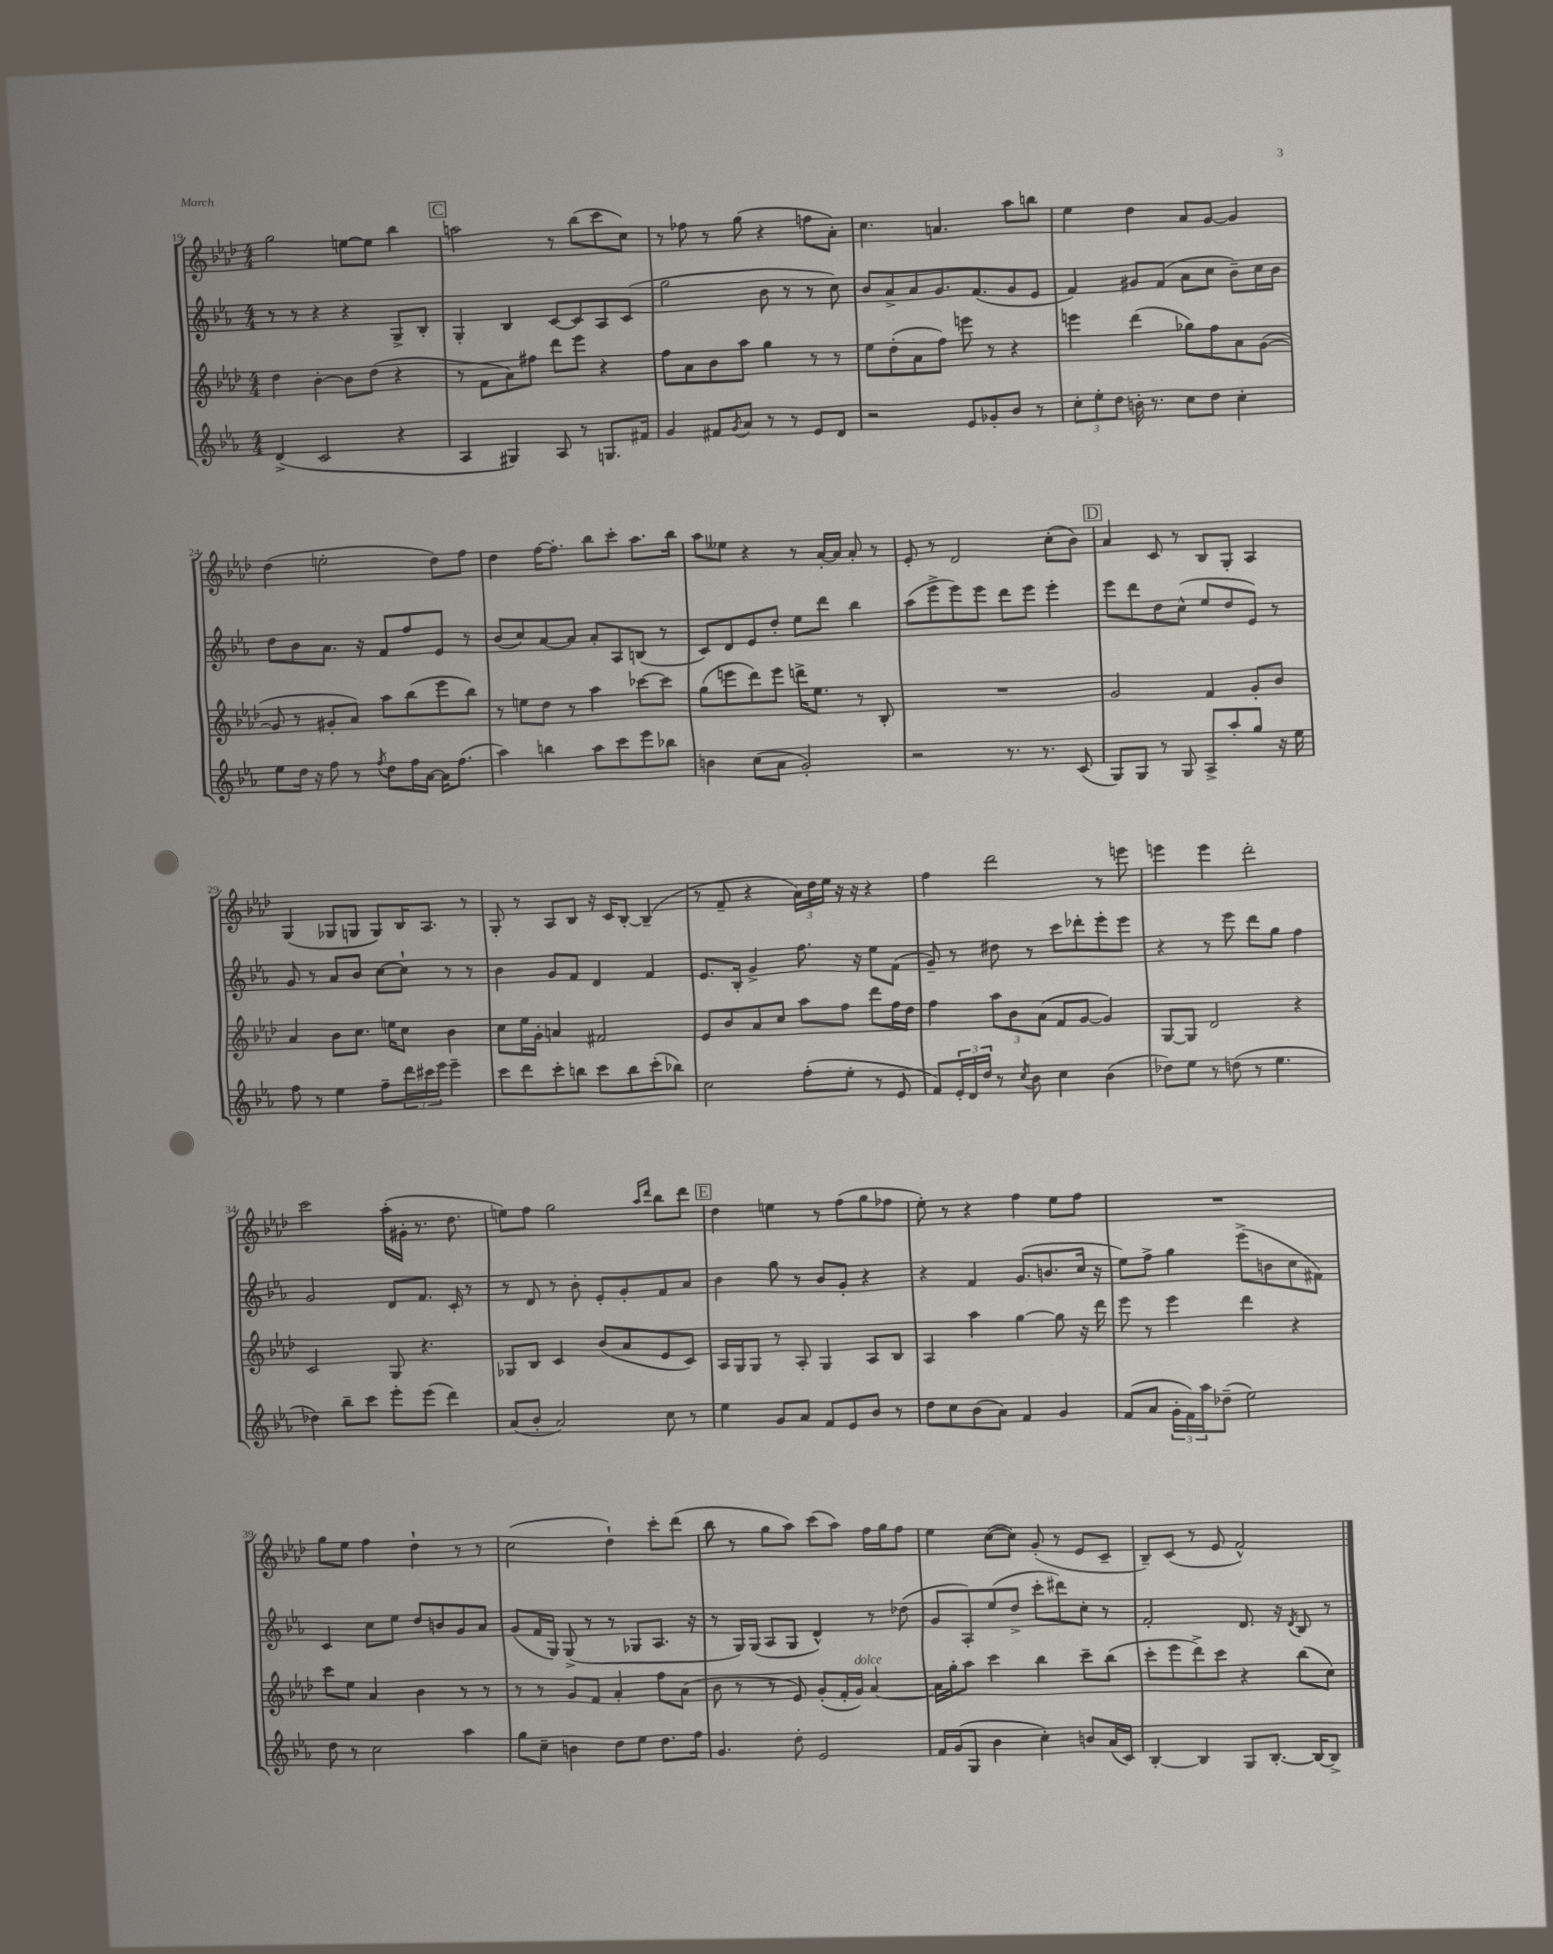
<<
\new StaffGroup <<
\new Staff = "s0" {
    \clef treble \key aes \major \numericTimeSignature \time 4/4
    g''2 e''8~ e''8 bes''4 |
    \mark \markup { \box "C" } a''2 r8 bes''8( c'''8 c''8) |
    r8 fes''8 r8 g''8( r4 f''8 aes'8-.) |
    c''4. a'4. aes''8 b''8 |
    ees''4 des''4 aes'8 g'8~ g'4 |
    des''4( e''2-. des''8) f''8 |
    des''4 f''16~ f''8.-. bes''8 c'''8-. aes''8. bes''16 |
    aes''8 eeses''8 r4 r8 aes'16~-. aes'16 aes'8-. r8 |
    ees'8-. r8 des'2 c''8-.( bes'8) |
    \mark \markup { \box "D" } aes'4 c'8 r8 bes8 g8-. aes4 |
    g4( ges8 g8 g8) bes16 aes8. r8 |
    g8-. r8 aes8 bes8 r16 c'16 bes8~-. bes4--( |
    r8 f'8-- r4 \tuplet 3/2 { aes'16) des''16 ees''16 } r16 r16 r4 |
    f''4 des'''2 r8 e'''8 |
    e'''4 e'''4 des'''2-. |
    c'''2 aes''16-.( gis'16-. r8. des''8. |
    e''8) f''8 g''2 \grace { aes''16 des'''16 } bes''8 des'''8 |
    \mark \markup { \box "E" } des''4 e''4 r8 f''8( g''8 fes''8 |
    ees''8-.) r8 r4 f''4 ees''8 f''8 |
    R1 |
    g''8 ees''8 f''4 des''4-! r8 r8 |
    c''2( des''4-!) c'''8-. des'''8( |
    bes''8 r8 g''8 aes''8) c'''8( aes''8) f''16 g''16 f''8 |
    ees''4 c''8~( c''8) g'8-.( r8 ees'8 c'8-- |
    bes8--) c'8( r8 ees'8 f'2-^) \bar "|." |
}
\new Staff = "s1" {
    \clef treble \key ees \major \numericTimeSignature \time 4/4
    r8 r8 r4 r4 g8-> bes8-. |
    \mark \markup { \box "C" } g4-. bes4 c'8~ c'8 aes8 c'8( |
    g''2 bes'8 r8 r8 c''8) |
    bes'8 aes'8-> aes'8 g'8. f'8.( g'8 ees'8 |
    f'4) gis'8 f'8( aes'8 c''8 bes'8--) c''16 bes'16 |
    d''8 bes'8 aes'8. r16 f'8 f''8 ees'8 r8 |
    bes'8( c''8) aes'8~ aes'8 aes'8-. aes8 b8( r8 |
    c'8) d'8 ees'8 d''8-. ees''8 d'''8 bes''4 |
    aes''8( ees'''8-> ees'''8) ees'''8 d'''8 ees'''8 ees'''4-. |
    \mark \markup { \box "D" } ees'''8 d'''8 d''8 c''8-^( ees''8 d''8 ees'8) r8 |
    g'8 r8 aes'8 bes'8 c''8~ c''8-! r8 r8 |
    bes'4 g'8 f'8 d'4 f'4 |
    ees'8. bes16-. g'4-> f''8. r16 ees''8 f'8( |
    g'8--) r8 dis''8 r8 c'''8 des'''8-. ees'''8-. ees'''8 |
    r4 r8 ees'''8 d'''8 g''8 f''4 |
    g'2 d'8 f'8. c'16-. r8 |
    r8 d'8 r8 bes'8-. ees'8-. g'8-. f'8 aes'8 |
    \mark \markup { \box "E" } bes'4 g''8 r8 bes'8 g'8-. r4 |
    r4 f'4 g'8.( b'8. c''16 r16 |
    ees''8) f''8-> g''4 ees'''8->( b'8 c''8 fis'8) |
    c'4 c''8 ees''8 d''8 b'8 g'8 aes'8 |
    g'8( f'16 g16) g8->( r8 r8 ges8 aes8. r16 |
    r8 g16) g16( aes8 g8 d'4-^) r8 des''8( |
    g'8 aes8-.) ees''8( d''8-> c'''8-. dis'''8) c''8-. r8 |
    f'2-. d'8. r16 \acciaccatura { d'8 } bes8 r8 \bar "|." |
}
\new Staff = "s2" {
    \clef treble \key aes \major \numericTimeSignature \time 4/4
    des''4 bes'4~-. bes'8 des''8( r4 |
    \mark \markup { \box "C" } r8 f'8 aes'8) fis''8 des'''8 ees'''8 r4 |
    f''8 aes'8 bes'8 aes''8 g''4 r8 r8 |
    ees''8 des''8-.( aes'8 f''8) e'''8 r8 r4 |
    e'''4 des'''4( ges''8) f''8 aes'8 g'8~( |
    g'8 r8 gis'8-. aes'8) aes''8 bes''8( ees'''8 bes''8) |
    r8 e''8 des''8 r8 aes''4 ces'''8~ ces'''8 |
    g''8( e'''8 des'''8) e'''8 d'''16-> ees''8. r8 bes8-. |
    R1 |
    \mark \markup { \box "D" } g'2 f'4 g'8-. bes'8 |
    aes'4 bes'8 c''8. e''16 c''8 bes'4 |
    c''8 ees''16 g'16-. a'4 fis'2 |
    ees'8 bes'8 aes'8 c''8 aes''8 f''8 des'''8 f''16 des''16 |
    f''4 \tuplet 3/2 { aes''8 bes'8 aes'8( } f'8 g'8~ g'4) |
    g8~ g8 des'2 r4 |
    c'2 g8 r4. |
    ges8 bes8 c'4 bes'8( aes'8 ees'8 c'8) |
    \mark \markup { \box "E" } aes16 g16 g8 r8 aes8-. g4 aes8 bes8 |
    aes4 aes''4 g''4~ g''8 r16 des'''16 |
    ees'''8 r8 ees'''4 des'''4 r4 |
    c'''8 ees''8 aes'4 bes'4 r8 r8 |
    r8 r8 g'8 f'8 aes'4-. f''8 aes'8( |
    bes'8 r8 r8 ees'8) g'8-.( f'16-. g'16^\markup { \italic "dolce" }) aes'4~ |
    aes'16 g''16-. aes''8 c'''4 bes''4 c'''8-- bes''8( |
    c'''8-. ees'''8 des'''8->) c'''8 r4 bes''8( c''8) \bar "|." |
}
\new Staff = "s3" {
    \clef treble \key ees \major \numericTimeSignature \time 4/4
    d'4->( c'2 r4 |
    \mark \markup { \box "C" } aes4 gis4) aes8 r8 g8. fis'16 |
    g'4 fis'8 \acciaccatura { g'8 } aes'8 r8 r8 ees'8 d'8 |
    r2 ees'8 ges'8-. bes'8 r8 |
    \tuplet 3/2 { c''8-. ees''8-. d''8 } b'16-. r8. c''8 d''8 c''4-. |
    ees''8 d''16 r16 f''8 r8 \acciaccatura { f''8 } d''8 f''16 aes'16~ aes'16 f''8.( |
    aes''4) b''4 aes''8 c'''8 ees'''8 bes''8 |
    b'4 c''8( aes'8 g'2-.) |
    r2 r8. r8. c'8( |
    \mark \markup { \box "D" } g8) g8 r8 g8 aes8-> aes''8-. g''8 r16 ees''16 |
    f''8 r8 ees''4 f''8-- \tuplet 3/2 { d'''16 cis'''16 ees'''16 } ees'''4-- |
    c'''8 d'''8 c'''8-. b''8 c'''8 b''8 c'''8-.( bes''8) |
    c''2 f''8-.( ees''8-. r8 ees'8 |
    f'8) \tuplet 3/2 { ees'16-. d'16 d''16 } r8 \acciaccatura { c''8 } bes'8 c''4 bes'4( |
    des''8) ees''8 r8 d''8( r8 ees''4. |
    des''4) bes''8-- c'''8 ees'''8-. ees'''8( d'''4) |
    aes'8( bes'8-. aes'2) c''8 r8 |
    \mark \markup { \box "E" } ees''4 g'8 aes'8 f'8 ees'8 bes'8 r8 |
    d''8 c''8 bes'8( aes'8) f'4 g'4 |
    f'8( aes'8 \tuplet 3/2 { g'16-. f'16) aes''16 } des''8--( ees''2) |
    d''8 r8 c''2 aes''4 |
    g''8 c''8-- b'4 d''8 ees''8 d''8. f''16 |
    g'4. d''8-. ees'2 |
    f'16 g'16( g8 bes'4 c''4-.) b'8 aes'16( c'16) |
    bes4~-. bes4 g8 bes8.~-. bes16~ bes8-> \bar "|." |
}
>>
>>
\layout { \context { \Score currentBarNumber = #19 } }
